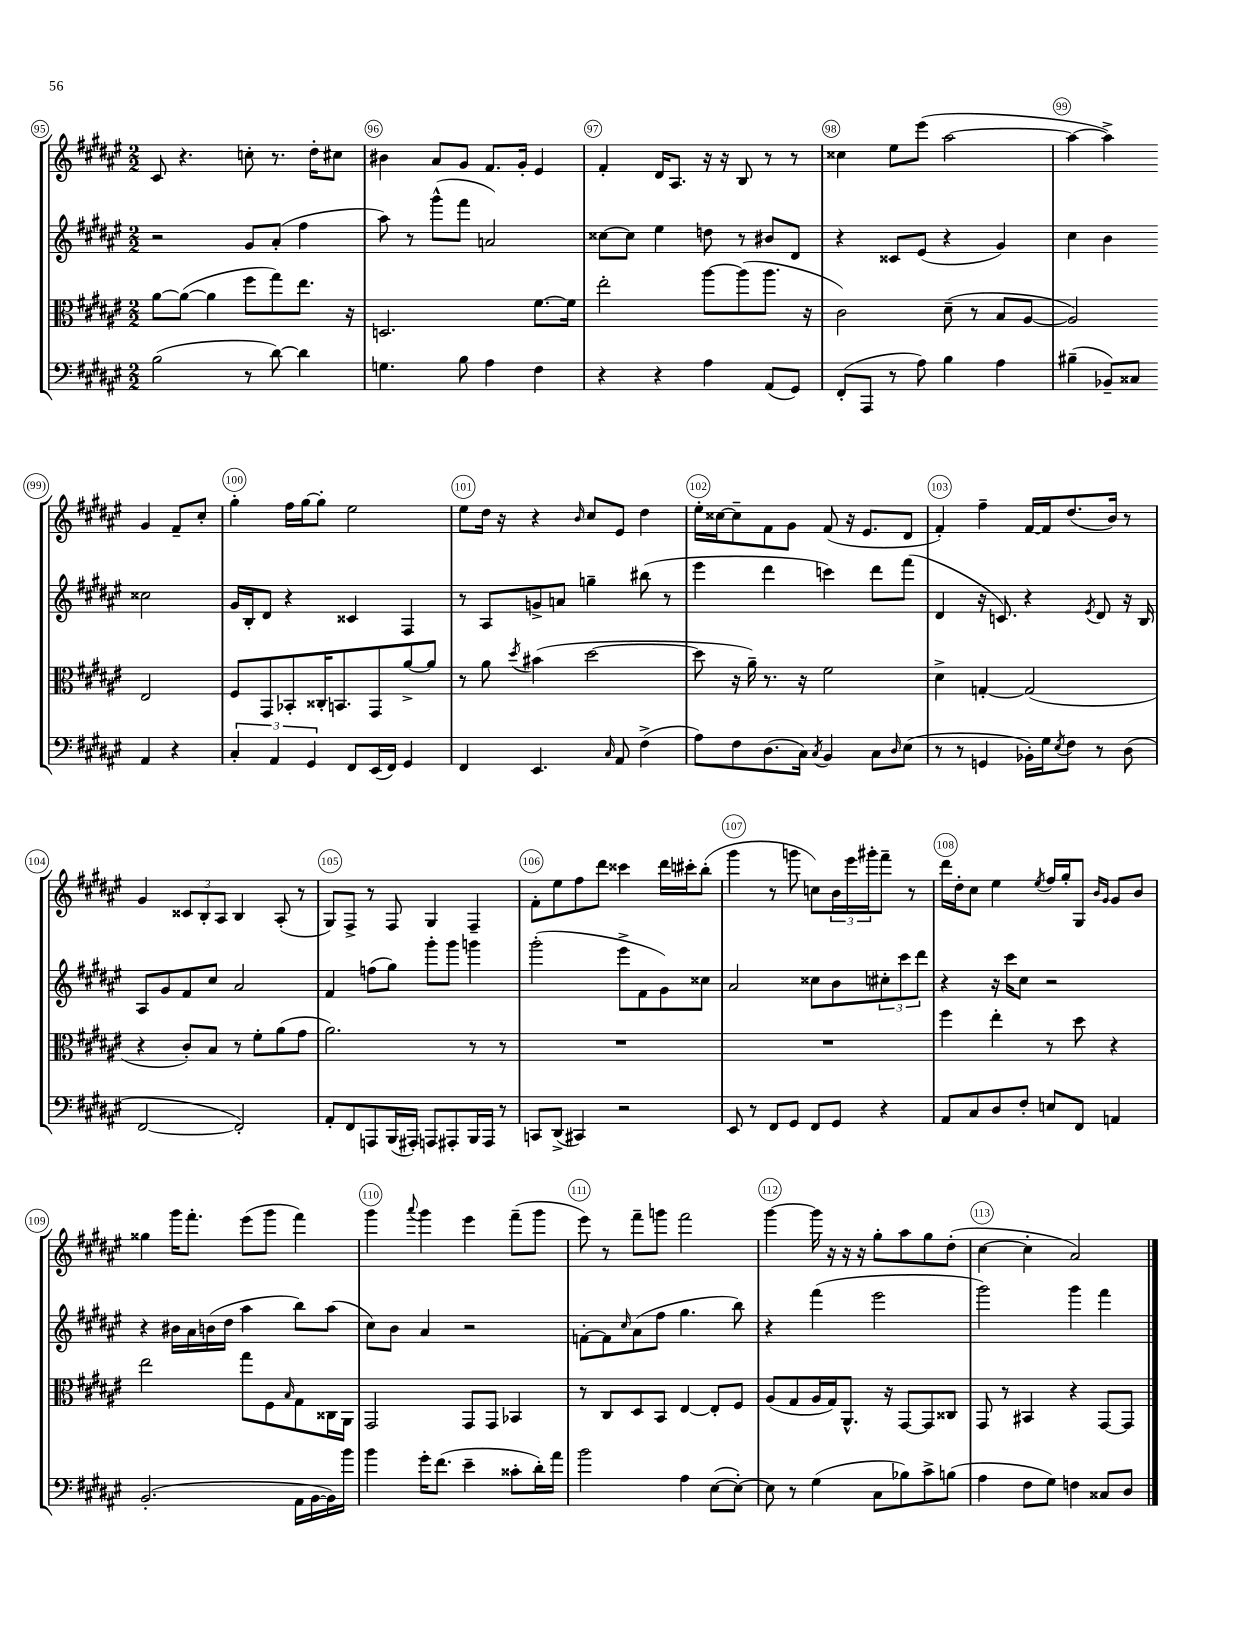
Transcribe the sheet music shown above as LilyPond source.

<<
\new StaffGroup <<
\new Staff = "s0" {
    \clef treble \key fis \major \numericTimeSignature \time 2/2
    cis'8 r4. c''8-. r8. dis''16-. cis''8 |
    bis'4 ais'8 gis'8 fis'8. gis'16-. eis'4 |
    fis'4-. dis'16 ais8. r16 r16 b8 r8 r8 |
    cisis''4 eis''8 eis'''8( ais''2~ |
    ais''4~ ais''4->) gis'4 fis'8-- cis''8-. |
    gis''4-. fis''16 gis''16~ gis''8-. eis''2 |
    eis''8 dis''16 r16 r4 \grace { b'16 } cis''8 eis'8 dis''4 |
    eis''16-. cisis''16~ cisis''8-- fis'8 gis'8 fis'8( r16 eis'8. dis'8 |
    fis'4-.) fis''4-- fis'16~ fis'16 dis''8.( b'16) r8 |
    gis'4 \tuplet 3/2 { cisis'8 b8-. ais8 } b4 ais8-.( r8 |
    gis8) fis8-> r8 fis8 gis4 fis4-- |
    fis'8-. eis''8 fis''8 dis'''8 cisis'''4 dis'''16 cis'''16-. b''8-.( |
    gis'''4 r8 g'''8 c''8) \tuplet 3/2 { b'16 eis'''16 gis'''16-. } fis'''8-- r8 |
    dis'''16 dis''16-. cis''8 eis''4 \acciaccatura { eis''8 } fis''16 gis''16-. gis8 \grace { b'16 gis'16 } gis'8 b'8 |
    gisis''4 gis'''16 fis'''8.-. eis'''8( gis'''8 fis'''4) |
    gis'''4 \appoggiatura { ais'''8 } gis'''4 eis'''4 fis'''8--( gis'''8 |
    eis'''8) r8 fis'''8-- g'''8 fis'''2 |
    gis'''4~ gis'''16 r16 r16 r16 gis''8-. ais''8 gis''8 dis''8-.( |
    cis''4~ cis''4-. ais'2) \bar "|." |
}
\new Staff = "s1" {
    \clef treble \key fis \major \numericTimeSignature \time 2/2
    r2 gis'8 ais'8-.( fis''4 |
    ais''8) r8 gis'''8-^( fis'''8 a'2) |
    cisis''8~ cisis''8 eis''4 d''8 r8 bis'8 dis'8 |
    r4 cisis'8 eis'8( r4 gis'4) |
    cis''4 b'4 cisis''2 |
    gis'16 b16-. dis'8 r4 cisis'4 fis4 |
    r8 ais8 g'8-> a'8 g''4-- bis''8( r8 |
    eis'''4 dis'''4 c'''4) dis'''8 fis'''8( |
    dis'4 r16 c'8.) r4 \acciaccatura { eis'8 } dis'8 r16 b16 |
    ais8 gis'8 fis'8 cis''8 ais'2 |
    fis'4 f''8( gis''8) gis'''8-. gis'''8 g'''4 |
    gis'''2-.( eis'''8-> fis'8 gis'8) cisis''8 |
    ais'2 cisis''8 b'8 \tuplet 3/2 { cis''8-. cis'''8 dis'''8 } |
    r4 r16 cis'''16 cis''8 r2 |
    r4 bis'16 ais'16 b'16( dis''16 ais''4 b''8) ais''8( |
    cis''8) b'8 ais'4 r2 |
    f'8~-. f'8 \grace { cis''16 } ais'8( fis''8 gis''4. b''8) |
    r4 fis'''4( eis'''2 |
    gis'''2) gis'''4 fis'''4 \bar "|." |
}
\new Staff = "s2" {
    \clef alto \key fis \major \numericTimeSignature \time 2/2
    ais'8~ ais'8~( ais'4 fis''8 gis''8) eis''8. r16 |
    d2. fis'8.~ fis'16 |
    eis''2-. ais''8~ ais''8( ais''8. r16 |
    cis'2) dis'8--( r8 b8 ais8~ |
    ais2) eis2 |
    fis8 gis,8 bes,8-. cisis16-. b,8. gis,8 ais'8~-> ais'8 |
    r8 ais'8 \acciaccatura { dis''8 } bis'4( dis''2~ |
    dis''8 r16 ais'16--) r8. r16 fis'2 |
    dis'4-> g4~-. g2( |
    r4 cis'8-.) b8 r8 fis'8-. ais'8( gis'8 |
    ais'2.) r8 r8 |
    R1 |
    R1 |
    fis''4 eis''4-. r8 dis''8 r4 |
    eis''2 gis''8 fis8 \grace { b16 } gis8 cisis16 ais,16 |
    gis,2 gis,8 gis,8 bes,4 |
    r8 cis8 dis8 b,8 eis4~ eis8-. fis8 |
    ais8( gis8 ais16 gis16) ais,8.-^ r16 gis,8~ gis,8 cisis8 |
    gis,8 r8 bis,4 r4 gis,8~ gis,8 \bar "|." |
}
\new Staff = "s3" {
    \clef bass \key fis \major \numericTimeSignature \time 2/2
    b2( r8 dis'8~) dis'4 |
    g4. b8 ais4 fis4 |
    r4 r4 ais4 ais,8( gis,8) |
    fis,8-.( ais,,8 r8 ais8) b4 ais4 |
    bis4--( bes,8--) cisis8 ais,4 r4 |
    \tuplet 3/2 { cis4-. ais,4 gis,4 } fis,8 eis,16( fis,16) gis,4 |
    fis,4 eis,4. \grace { cis16 } ais,8 fis4->( |
    ais8) fis8 dis8.( cis16) \acciaccatura { cis8 } b,4 cis8 \grace { dis16 } eis8( |
    r8 r8 g,4 bes,16-.) gis16 \acciaccatura { eis8 } fis8 r8 dis8( |
    fis,2~ fis,2-.) |
    ais,8-. fis,8 a,,8 b,,16( ais,,16-.) a,,8 ais,,8-. b,,16 ais,,16 r8 |
    c,8 dis,8->( cis,4) r2 |
    eis,8 r8 fis,8 gis,8 fis,8 gis,8 r4 |
    ais,8 cis8 dis8 fis8-. e8 fis,8 a,4 |
    b,2.-.( ais,16 b,16~ b,16) b'16 |
    b'4 gis'16-. fis'8.( eis'4-- cisis'8-. dis'16-.) ais'16 |
    b'2 ais4 eis8~( eis8~-.) |
    eis8 r8 gis4( cis8 bes8) cis'8-> b8( |
    ais4 fis8 gis8) f4 cisis8 dis8 \bar "|." |
}
>>
>>
\layout { \context { \Score currentBarNumber = #95 \override BarNumber.break-visibility = ##(#f #t #t) barNumberVisibility = #all-bar-numbers-visible \override BarNumber.stencil = #(make-stencil-circler 0.1 0.3 ly:text-interface::print) } }
